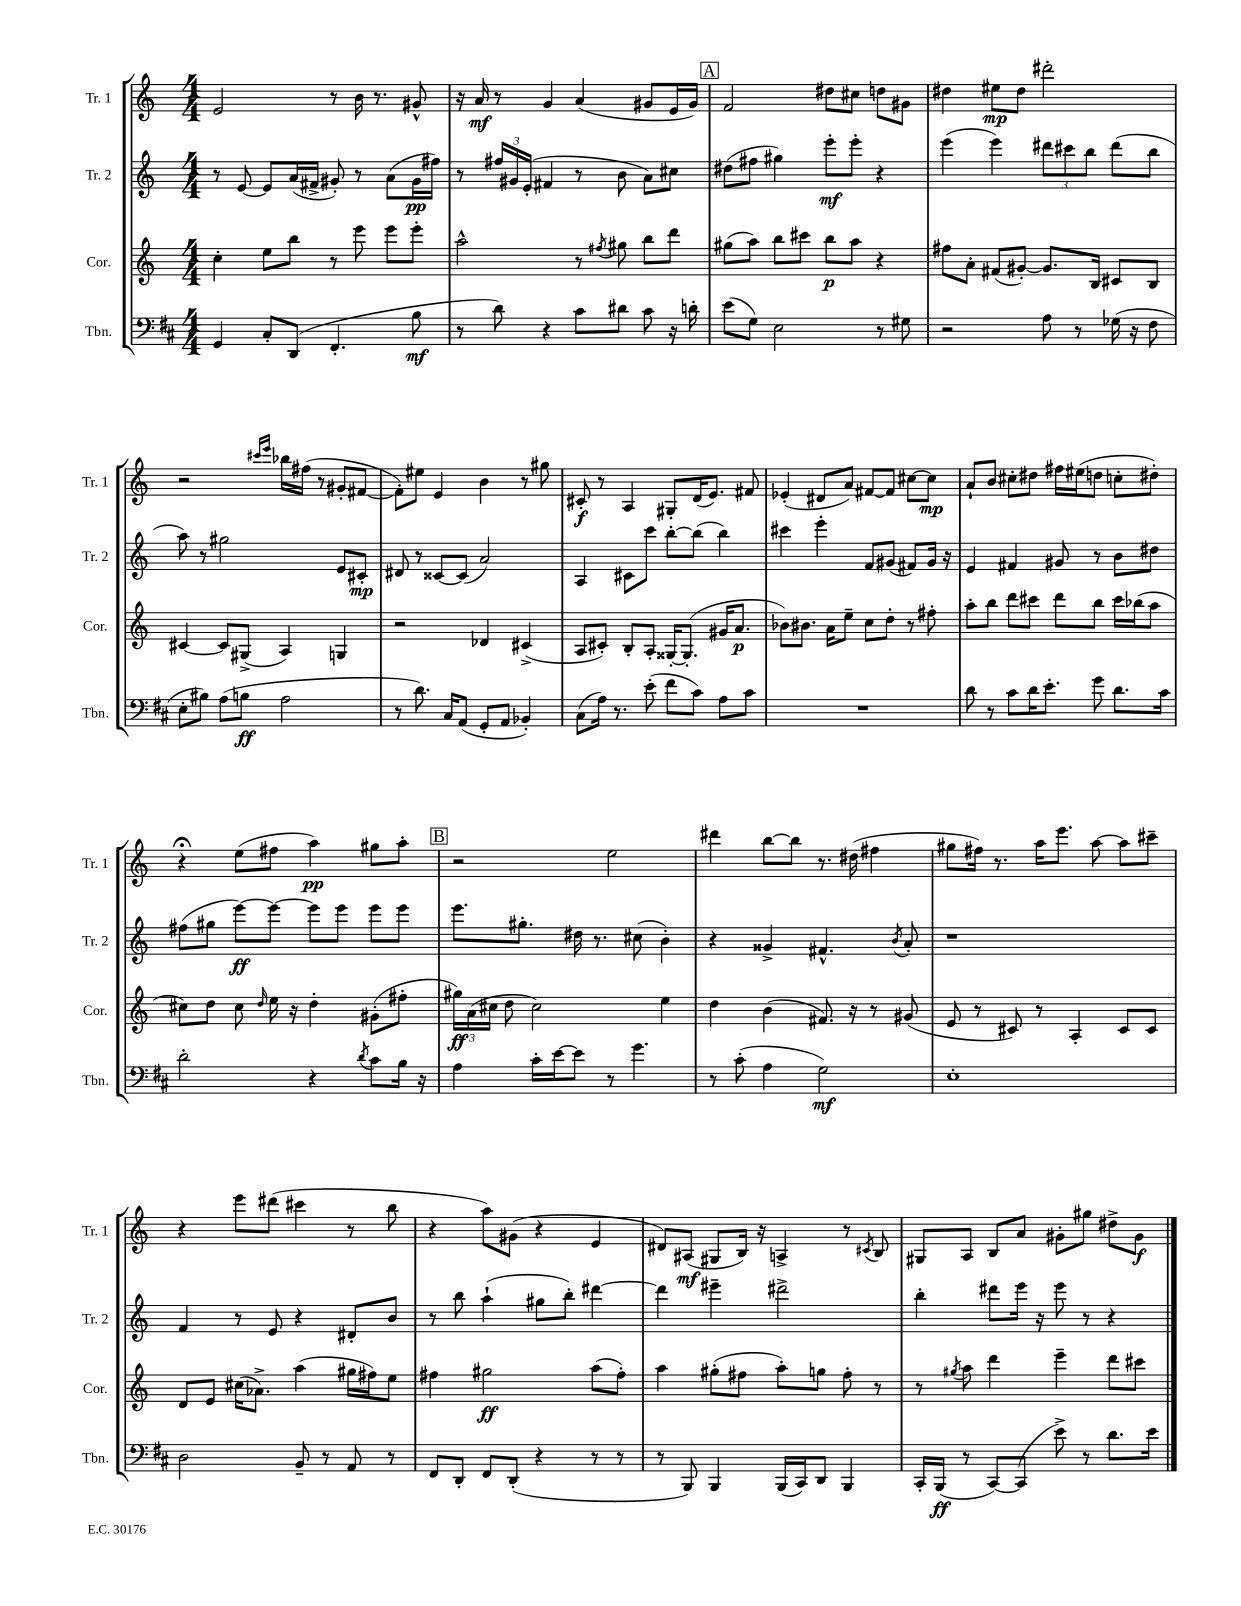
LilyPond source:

<<
\new StaffGroup <<
\new Staff = "s0" \with { instrumentName = "Tr. 1" shortInstrumentName = "Tr. 1" } {
    \clef treble \key c \major \numericTimeSignature \time 4/4
    \autoBeamOff e'2 r8 b'16 r8. gis'8-^ |
    r16 a'16\mf r8 g'4 a'4( gis'8[ e'16 gis'16]) |
    \mark \markup { \box "A" } f'2 dis''8[ cis''8] d''8[ gis'8] |
    dis''4 eis''8[\mp dis''8] dis'''2-. |
    r2 \grace { cis'''16[ e'''16] } bes''16[ fis''16]( r8 gis'8[-. fis'8]~ |
    fis'8[-.) eis''8] e'4 b'4 r8 gis''8 |
    cis'8-.\f r8 a4 gis8[-. d'16( e'8.]) fis'8 |
    ees'4-.( dis'8[ a'8]) fis'8[~ fis'8] cis''8[~ cis''8]\mp |
    a'8[-! b'8] cis''8[-. dis''8] fis''16[ eis''16( d''8] c''8[-. dis''8]-.) |
    r4\fermata e''8[( fis''8] a''4\pp) gis''8[ a''8]-. |
    \mark \markup { \box "B" } r2 e''2 |
    dis'''4 b''8[~ b''8] r8. dis''16( fis''4 |
    gis''8[ fis''16]) r8. a''16[ e'''8.] a''8~ a''8[ cis'''8]-- |
    r4 e'''8[ dis'''8]( cis'''4 r8 b''8 |
    r4 a''8[) gis'8]( r4 e'4 |
    dis'8[) ais8]\mf( gis8[ b16]) r16 a4-> r8 \acciaccatura { cis'8 } b8 |
    gis8[ a8] b8[ a'8] gis'8[-. gis''8] dis''8[-> gis'8]\f \bar "|." |
}
\new Staff = "s1" \with { instrumentName = "Tr. 2" shortInstrumentName = "Tr. 2" } {
    \clef treble \key c \major \numericTimeSignature \time 4/4
    \autoBeamOff r8 e'8~ e'8[ a'16( fis'16]-> gis'8-.) r8 a'8[( gis'16\pp fis''16]) |
    r8 \tuplet 3/2 { fis''16[ gis'16 e'16]-.( } fis'4 r8 b'8 a'8[) cis''8] |
    \mark \markup { \box "A" } dis''8[( fis''8] gis''4) e'''8[-.\mf e'''8]-. r4 |
    e'''4( e'''4) \tuplet 3/2 { dis'''8[ cis'''8 b''8] } dis'''8[( b''8] |
    a''8) r8 gis''2 e'8[ cis'8]-.\mp |
    dis'8 r8 cisis'8[~ cisis'8]( a'2) |
    a4 cis'8[ c'''8] b''8[~-. b''8]( b''4) |
    cis'''4 e'''4-. f'8[ gis'8]( fis'8[) gis'16] r16 |
    e'4 fis'4 gis'8 r8 b'8[ dis''8] |
    fis''8[( gis''8] e'''8[~\ff) e'''8]~ e'''8[ e'''8] e'''8[ e'''8] |
    \mark \markup { \box "B" } e'''8.[ gis''8.]-. dis''16 r8. cis''8( b'4-.) |
    r4 gisis'4-> fis'4.-^ \acciaccatura { b'8 } a'8-. |
    r1 |
    f'4 r8 e'8 r4 dis'8[-. b'8] |
    r8 b''8 a''4-!( gis''8[ b''8]-.) dis'''4~ |
    dis'''4 eis'''4-- dis'''2-> |
    b''4-. dis'''8[ e'''16] r16 e'''8 r8 r4 \bar "|." |
}
\new Staff = "s2" \with { instrumentName = "Cor." shortInstrumentName = "Cor." } {
    \clef treble \key c \major \numericTimeSignature \time 4/4
    \autoBeamOff c''4-. e''8[ b''8] r8 e'''8 e'''8[ e'''8]-. |
    a''2-^ r8 \acciaccatura { fis''8 } gis''8 b''8[ d'''8] |
    \mark \markup { \box "A" } gis''8[( a''8]) b''8[ cis'''8] b''8[\p a''8] r4 |
    fis''8[ a'8]-. fis'8[( gis'8]~-.) gis'8.[ b16] cis'8[ b8] |
    cis'4~ cis'8[ gis8]->( a4) g4 |
    r2 des'4 cis'4->( |
    a8[ cis'8]-.) b8[-. a8]-. gisis16[~-. gisis8.]-.( gis'16[ a'8.]\p |
    bes'8[) bis'8.] a'16[ e''8]-- c''8[ d''8]-. r8 fis''8-. |
    a''8[-. b''8] d'''8[ cis'''8] d'''8[ b''8] cis'''16[ bes''16( a''8] |
    cis''8[) d''8] cis''8 \grace { d''16 } e''16 r16 d''4-. gis'8[-.( fis''8]-. |
    \mark \markup { \box "B" } \tuplet 3/2 { gis''16[\ff) a'16( cis''16] } d''8 cis''2) e''4 |
    d''4 b'4( fis'8.) r16 r8 gis'8( |
    e'8 r8 cis'8) r8 a4-. cis'8[ cis'8] |
    d'8[ e'8] cis''16[( aes'8.]->) a''4( gis''16[ fis''16) e''8] |
    fis''4 gis''2\ff a''8[( fis''8]-.) |
    a''4 gis''8[-.( fis''8] a''8[-.) g''8] fis''8-. r8 |
    r8 \acciaccatura { gis''8 } a''8 d'''4 e'''4-- d'''8[ cis'''8] \bar "|." |
}
\new Staff = "s3" \with { instrumentName = "Tbn." shortInstrumentName = "Tbn." } {
    \clef bass \key d \major \numericTimeSignature \time 4/4
    \autoBeamOff g,4 cis8[-. d,8]( fis,4.-. b8\mf |
    r8 d'8) r4 cis'8[ dis'8] cis'8 r16 d'16-. |
    \mark \markup { \box "A" } e'8[( g8]) e2 r8 gis8 |
    r2 a8 r8 ges16( r16 fis8 |
    e8[-. bis8]) a8[( b8]\ff a2 |
    r8 d'8.) cis16[ a,8]( g,8[-. a,8] bes,4-.) |
    cis8[( a16]) r8. e'8-.( fis'8[ cis'8]) a8[ cis'8] |
    R1 |
    d'8 r8 cis'8[ d'16 e'8.]-. g'8 d'8.[ cis'16] |
    d'2-. r4 \acciaccatura { d'8 } cis'8[ b16] r16 |
    \mark \markup { \box "B" } a4 cis'16[-. e'16~ e'8] r8 g'4. |
    r8 cis'8-.( a4 g2\mf) |
    e1-. |
    d2 b,8-- r8 a,8 r8 |
    fis,8[ d,8]-. fis,8[ d,8]-.( r4 r8 r8 |
    r8 b,,8) b,,4 b,,16[( cis,16) d,8] b,,4 |
    cis,16[-. b,,16]\ff( r8 cis,8[~) cis,8]( e'8->) r8 d'8.[ e'16] \bar "|." |
}
>>
>>
\layout { \context { \Score \remove "Bar_number_engraver" } }
